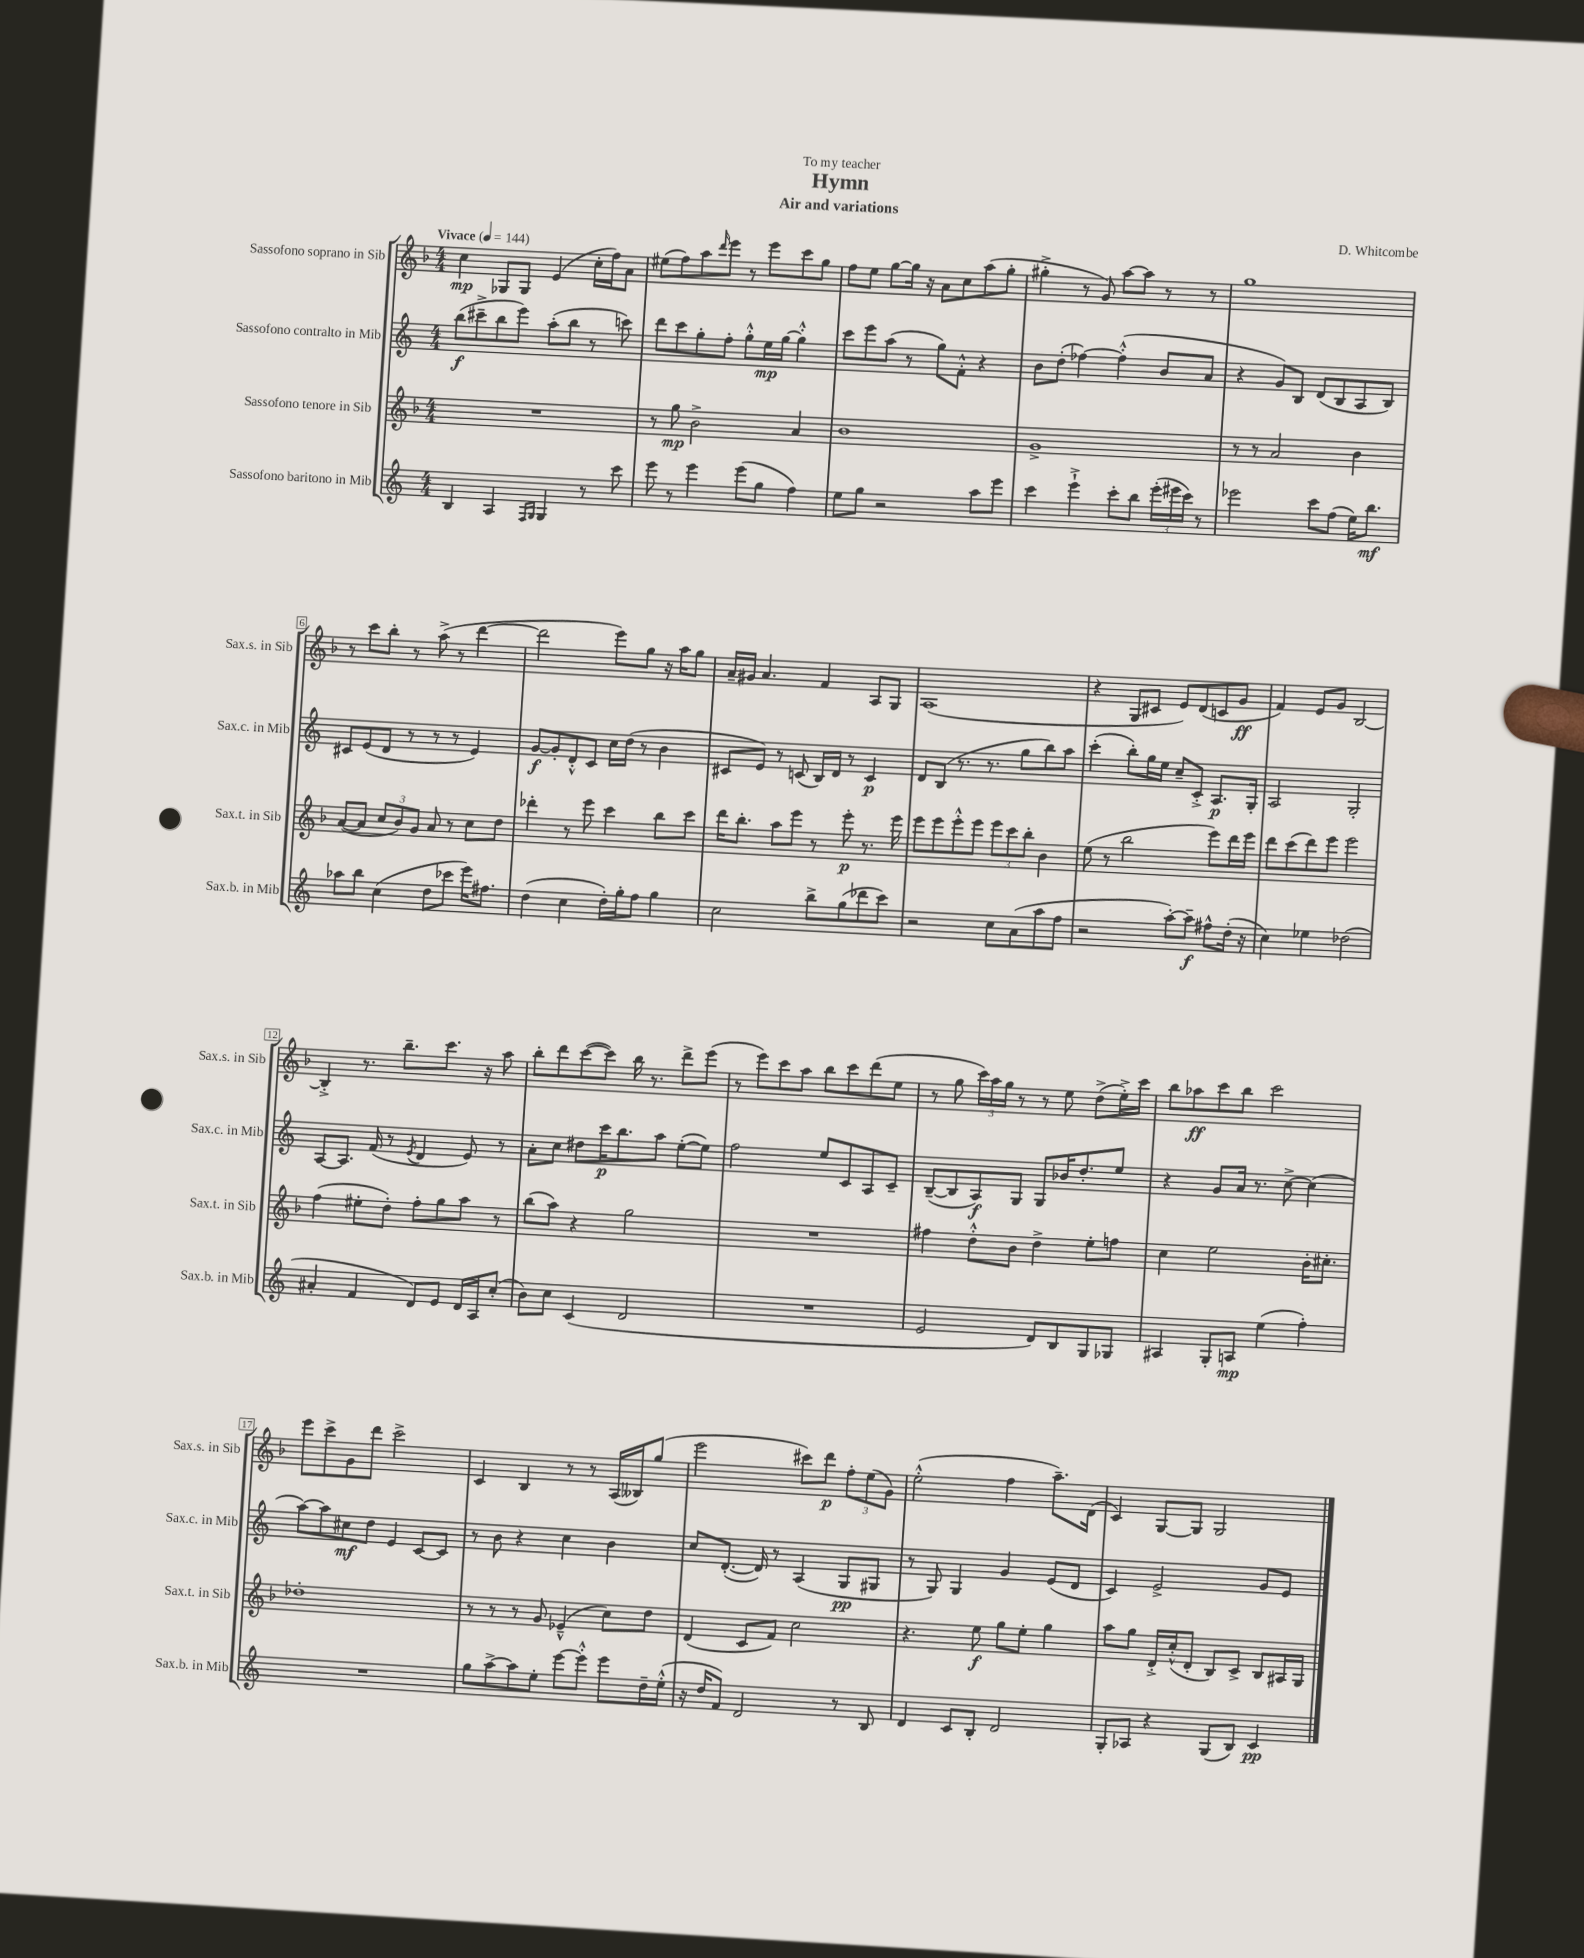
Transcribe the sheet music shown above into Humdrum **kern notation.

**kern	**kern	**kern	**kern
*staff4	*staff3	*staff2	*staff1
*clefG2	*clefG2	*clefG2	*clefG2
*k[]	*k[b-]	*k[]	*k[b-]
*M4/4	*M4/4	*M4/4	*M4/4
*MM144	*MM144	*MM144	*MM144
4B/	1r	(8bb\L	4cc\
.	.	8ccc#~^\	.
4A/	.	8bb\	8G-/L
.	.	8eee\J)	8G-/J
16qqF/LL	.	.	.
16qqG/JJ	.	.	.
4G/	.	(8aa'\L	(4e/
.	.	8bb\J	.
8r	.	8r	16cc'\LL
.	.	.	16ff\J)
8ccc\	.	8ccc\)	8a\J
=	=	=	=
8eee\	8r	8ddd\L	(8ee#\L
8r	8gg\	8ccc\	8ff\)
4eee\	2b-^\	8gg'\	8aa\
.	.	.	16qqddd/
.	.	8ff'\J	8eee\J
(8eee\L	.	8gg'^^\L	8r
8gg\J	.	16ee\L	8eee\L
.	.	[16gg\JJ	.
4ff\)	4a/	4gg'^^\]	8ccc\
.	.	.	8gg\J
=	=	=	=
8ee\L	1b-	8ccc\L	8ff\L
8gg\J	.	8eee\	8ee\J
2r	.	(8aa\J	[8gg\L
.	.	8r	16gg\]Jk
.	.	.	16r
.	.	8gg\L)	8a\L
.	.	8f'^^\J	8cc\
8aa\L	.	4r	(8aa\
8eee\J	.	.	8gg'\J
=	=	=	=
4ccc\	1g^	8b\L	4gg#'^\
.	.	(8dd'\J	.
4eee`^\	.	[4ff-\)	8r
.	.	.	8g/)
8ccc'\L	.	(4ff-'^^\]	[8aa\L
8bb\J	.	.	8aa\]J
(24eee'\LL	.	8b/L	8r
24eee#\	.	.	.
24ccc\JJ)	.	.	.
8r	.	8a/J	8r
=	=	=	=
2eee-\	8r	4r	1gg
.	8r	.	.
.	2a/	8g/L)	.
.	.	8B/J	.
8ccc\L	.	(8d/L	.
(8ff\J	.	8B/	.
16ee\LK)	4b-\	8A/	.
8.bb\J	.	.	.
.	.	8B/J)	.
=	=	=	=
8aa-\L	([8a/L	8c#/L	8r
8bb\J	8a/]J	(8e/	8ccc\L
(4cc\	12cc/L	8d/J	8bb-'\J
.	12b-/)	.	.
.	.	8r	8r
.	12g/J	.	.
8dd\L	8a/	8r	(8aa^\
8ccc-\J	8r	8r	8r
16eee\LK)	8cc\L	4e/)	[4ddd\
8.ff#\J	.	.	.
.	8dd\J	.	.
=	=	=	=
(4dd\	4ddd-'\	[8g/L	2ddd\]
.	.	8g'/]	.
4cc\	8r	8d'^^/	.
.	8eee\	8c/J	.
16dd'\LL)	4ccc\	16cc\LL	8eee\L)
16gg'\J	.	(16dd\JJ	.
8ff\J	.	8r	8gg\J
4gg\	8bb-\L	4b\	16r
.	.	.	16aa\LK
.	8ccc\J	.	8gg\J
=	=	=	=
2cc\	16ddd\LK	8c#/L	16a~/LL
.	8.bb-'\J	.	16g#/JJ
.	.	8e/J)	4.a/
.	8aa\L	8r	.
.	8eee\J	(8c/	.
8bb^\L	8r	16B/LL)	4f/
.	.	16d/JJ	.
(8gg\	8eee'\	8r	.
8ddd-\	8.r	4c/	8A/L
8ccc\J)	.	.	8G/J
.	16eee\	.	.
=	=	=	=
2r	8eee\L	8d/L	(1A
.	8eee\	(8B/J	.
.	8eee'^^\	8.r	.
.	8eee\J	.	.
.	.	8.r	.
8cc\L	12eee\L	.	.
.	12ccc\	.	.
(8a\	.	8gg\L	.
.	12bb-'\J	.	.
8aa\	4b-\	8bb\)	.
8ff\J	.	8aa\J	.
=	=	=	=
2r	(8ee\	(4ccc'\	4r
.	8r	.	.
.	2bb-\	8bb'\L)	8G/L
.	.	16gg\L	8c#/J
.	.	16ee\JJ	.
[8aa'\L)	.	8cc~/L	8e/L)
8aa~\]J	.	8c'^/J	(8d/
8ff#^^\L	8eee\L)	8.A/L	8c/
(16dd'\Jk	16ddd\L	.	8g/J
16r	16eee\JJ	16G'/Jk	.
=	=	=	=
4cc\)	8ddd\L	2A/	4f/)
.	(8ccc\	.	.
4ee-\	8ddd\)	.	8e/L
.	8eee\J	.	8g/J
(2dd-\	2eee\	2G'/	[2B-/
=	=	=	=
4a#'/	(4ff\	[8A/L	4B-'^/]
.	.	8.A/]J	.
4f/	8ee#'\L	.	8.r
.	.	(16f/	.
.	8dd'\J)	8r	.
.	.	.	8.bb-~\L
.	.	8qe/	.
8d/L)	8ff'\L	4d/	.
8e/J	8gg\	.	8.ccc\J
16d/LL	8aa\J	8e/)	.
16A/J	.	.	16r
(8cc'/J	8r	8r	8aa\
=	=	=	=
8b\L)	(8bb-\L	8a'\L	8bb-'\L
8cc\J	8aa\J)	8cc\J	8ddd\
(4c/	4r	8dd#\L	([8ccc\
.	.	16ccc\K	8ccc\]J)
.	.	8.bb\	.
2d/	2gg\	.	16bb-\
.	.	.	8.r
.	.	8aa\J	.
.	.	([8ee'\L	8ddd^\L
.	.	8ee\]J)	(8eee\J
=	=	=	=
1r	1r	2ff\	8r
.	.	.	8eee\L)
.	.	.	8ccc\
.	.	.	8aa\J
.	.	8ee/L	8bb-\L
.	.	8c/	8ccc\
.	.	8A/	(8ddd\
.	.	8c~/J	8ee\J
=	=	=	=
2e/	4ff#\	([8B~/L	8r
.	.	8B/]	8gg\
.	8dd'^^\L	8A/)	24ccc\LL)
.	.	.	24aa\
.	.	.	24gg\JJ
.	8b-\J	8G/J	8r
8d/L)	4dd^\	8G/L	8r
8B/	.	16b-/K	8ee\
.	.	8.dd'/	.
8G/	8ee'\L	.	(8dd^\L
8G-/J	8ff\J	8ee/J	16ee'^\L)
.	.	.	16ccc\JJ
=	=	=	=
4A#/	4cc\	4r	8bb-\L
.	.	.	8aa-\
8G'/L	2ee\	8g/L	8ccc\
8A/J	.	16a/Jk	8bb-\J
.	.	8.r	.
(4ee\	.	.	2ccc\
.	.	[8cc^\	.
4ff'\)	16b-'\LK	(4cc\]	.
.	8.cc#'\J	.	.
=	=	=	=
1r	1dd-'	[8aa\L)	8eee\L
.	.	8aa\]	8ccc^\
.	.	8cc#\	8g\
.	.	8dd\J	8ddd\J
.	.	4e/	2ccc^\
.	.	[8c/L	.
.	.	8c/]J	.
=	=	=	=
8gg\L	8r	8r	4c/
[8aa^\	8r	8b\	.
8aa\]	8r	4r	4B-/
8ee'\J	8g/	.	.
[8eee\L	(4e-~^^/	4cc\	8r
8eee'^^\]J	.	.	8r
8eee\L	8cc\L)	4b\	(16A/LL
.	.	.	16B--/J)
16dd~\L	8dd\J	.	(8gg/J
(16ee'^^\JJ	.	.	.
=	=	=	=
16r	(4d/	8cc/L	2eee\
16dd/LK	.	.	.
8f/J)	.	([8.d'/J	.
2d/	8c/L	.	.
.	.	16d/])	.
.	8f/J)	8r	.
.	2cc\	(4A/	8ccc#\L)
.	.	.	8ddd\J
8r	.	8G/L	12ff'\L
.	.	.	(12ee\
8B/	.	8G#/J	.
.	.	.	12g\J)
=	=	=	=
4d/	4.r	8r	(2ee'^^\
.	.	8G/)	.
8c/L	.	4G/	.
8B'/J	8ee\	.	.
2d/	8gg\L	4g/	4ff\
.	8ee'\J	.	.
.	4gg\	(8e/L	8.aa~\L)
.	.	8d/J	.
.	.	.	(16d\Jk
=	=	=	=
8G'/L	8aa\L	4c/)	4c/)
8A-/J	8gg\J	.	.
4r	16d'^/LL	2e^/	[8G/L
.	(16cc'^^/J	.	.
.	8d'/J	.	8G/]J
(8G/L	8B-/L)	.	2G/
8B/J)	8c^/J	.	.
4c/	8B-/L	8g/L	.
.	16A#/L	8e/J	.
.	16G/JJ	.	.
==	==	==	==
*-	*-	*-	*-
